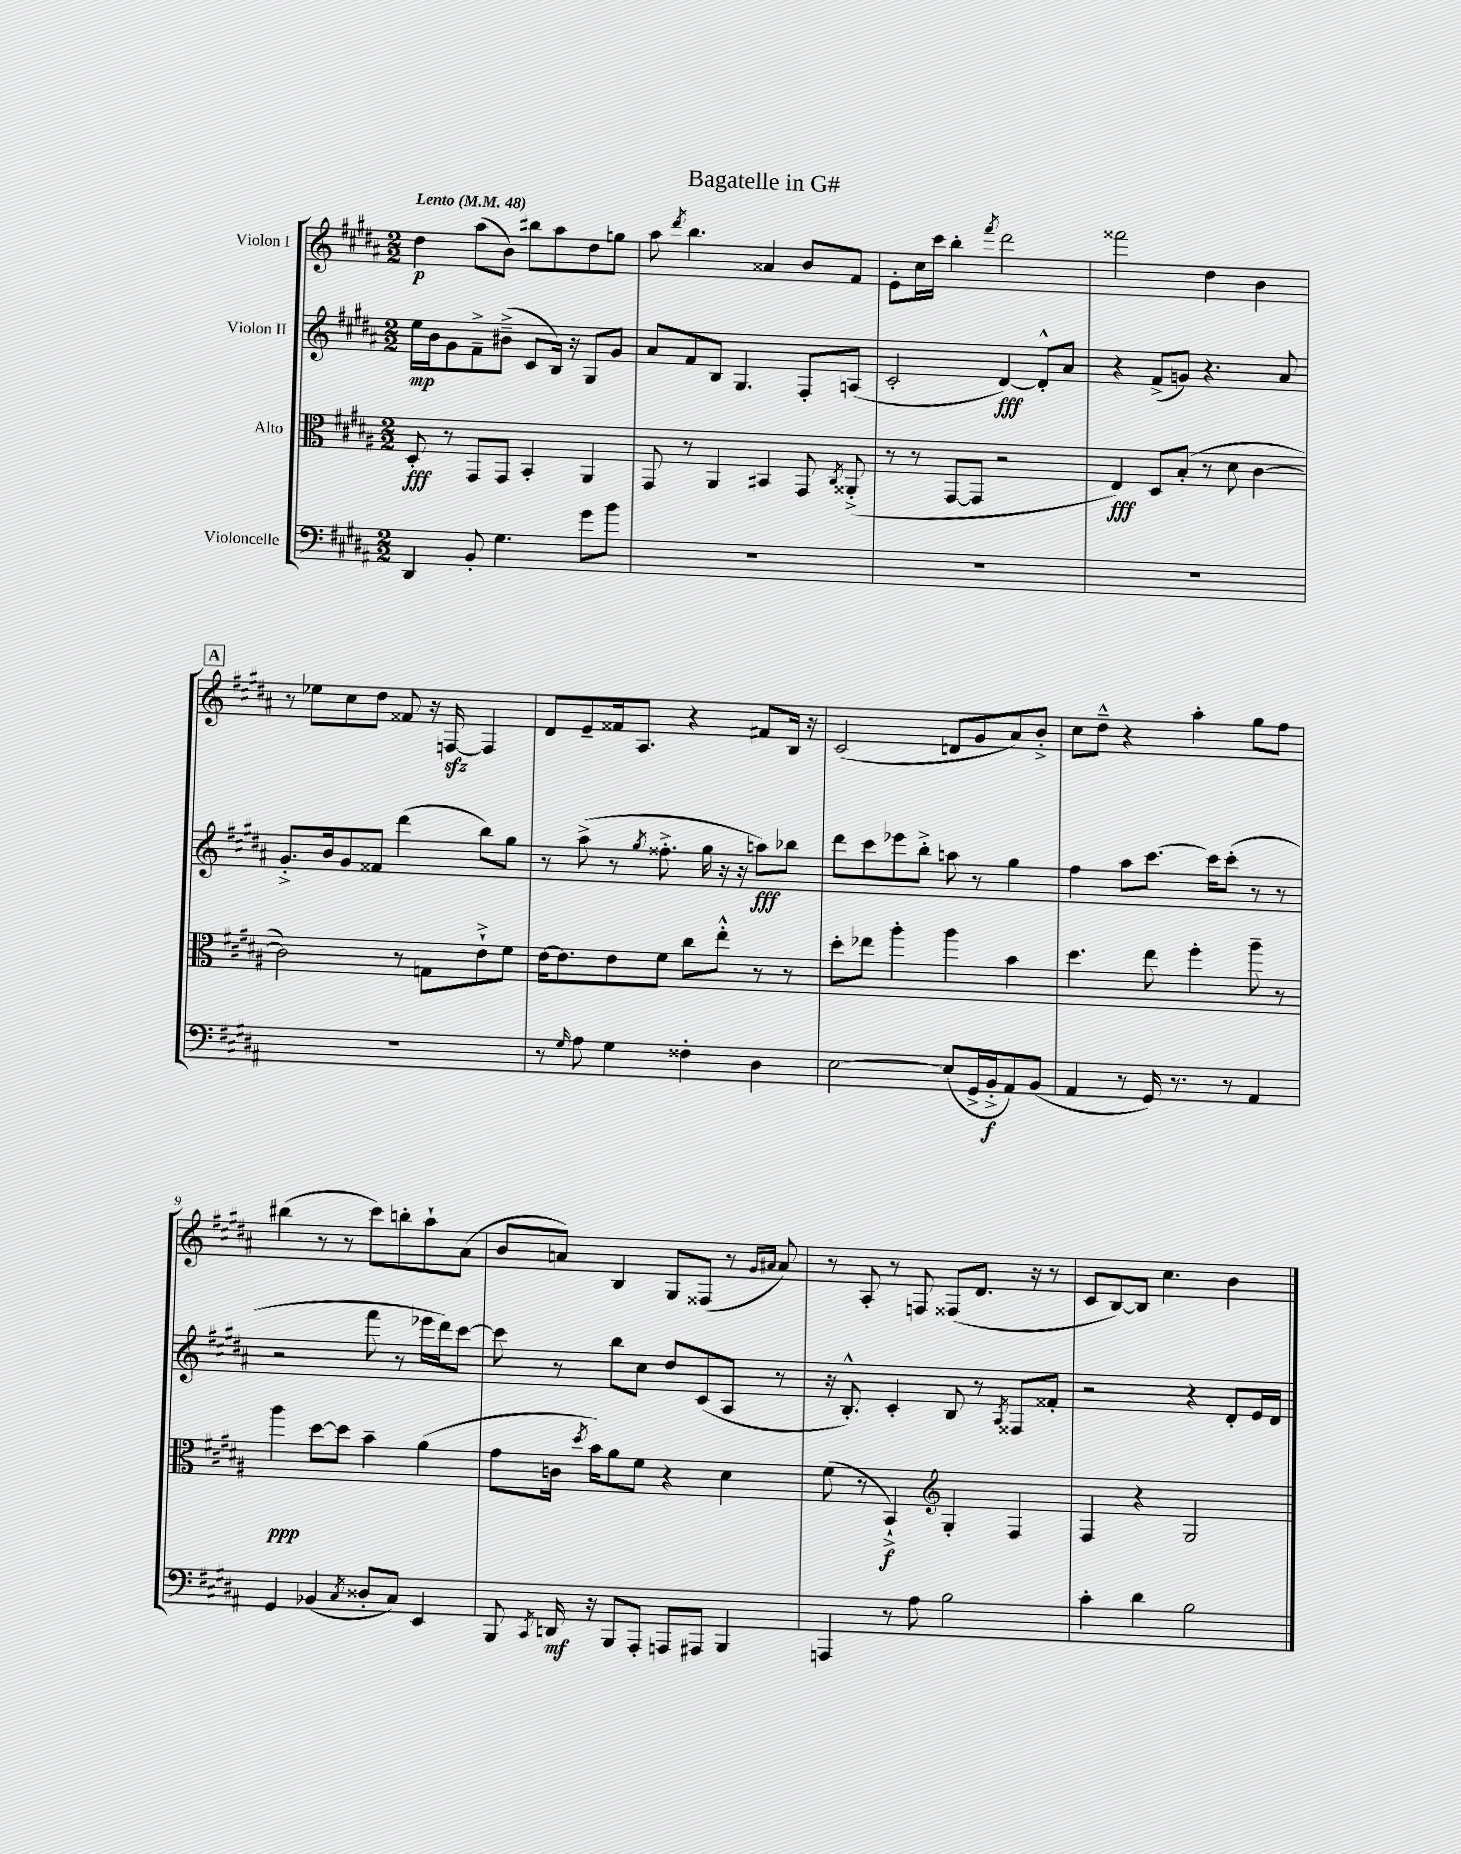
\header { title = "Bagatelle in G#" }
<<
\new StaffGroup <<
\new Staff = "s0" \with { instrumentName = "Violon I" } {
    \clef treble \key b \major \numericTimeSignature \time 2/2 \tempo "Lento" 4 = 48
    \autoBeamOff dis''4\p ais''8[( b'8]) bis''8[ ais''8 dis''8 g''8] |
    ais''8 \acciaccatura { dis'''8 } b''4. aisis'4 b'8[ fis'8] |
    e'8[-. cis''16 cis'''16] b''4-. \acciaccatura { fis'''8 } dis'''2 |
    fisis'''2 dis''4 b'4 |
    \mark \markup { \box "A" } r8 ees''8[ cis''8 dis''8] fisis'8 r16 f16~\sfz f4 |
    dis'8[ e'8-- fisis'16 ais8.] r4 fis'8[ b16] r16 |
    cis'2( d'8[ gis'8 ais'8) b'8]-.-> |
    cis''8[ dis''8]---^ r4 ais''4-. gis''8[ fis''8] |
    bis''4( r8 r8 cis'''8[) b''8-. ais''8-! ais'8]( |
    b'8[ a'8]) b4 gis8[ fisis8]( r8 \grace { gis'16[ ais'16] } ais'8) |
    r8 ais8-. r8 f8 fisis8[( dis'8.] r16 r8 |
    cis'8[ b8~) b8] cis''4. b'4 \bar "|." |
}
\new Staff = "s1" \with { instrumentName = "Violon II" } {
    \clef treble \key b \major \numericTimeSignature \time 2/2
    \autoBeamOff e''16[\mp b'16 gis'8 fis'8---> bis'8]--->( cis'8[ b16]) r16 gis8[ gis'8] |
    ais'8[ fis'8 b8] gis4. fis8[-. a8]( |
    cis'2-. dis'4~\fff) dis'8[-.-^ ais'8] |
    r4 fis'8[->( g'8]) r4. ais'8 |
    \mark \markup { \box "A" } gis'8.[-.-> b'16 gis'8 fisis'8] dis'''4( b''8[) gis''8] |
    r8 ais''8->( r8 \acciaccatura { gis''8 } fisis''8.-.-> gis''16 r16 r16 a''8[\fff) bes''8] |
    dis'''8[ cis'''8 ees'''8 b''8]-.-> a''8 r8 gis''4 |
    fis''4 ais''8[ cis'''8.]~ cis'''16[ cis'''8]-.( r8 r8 |
    r2 fis'''8 r8 ees'''16[ dis'''16) cis'''8]~ |
    cis'''8 r8 b''8[ cis''8] dis''8[ cis'8( ais8] r8 |
    r16 b8.-.-^) cis'4-. b8 r8 \acciaccatura { ais8 } fisis8[ fisis'8]-. |
    r2 r4 dis'8[-. e'16 dis'16] \bar "|." |
}
\new Staff = "s2" \with { instrumentName = "Alto" } {
    \clef alto \key b \major \numericTimeSignature \time 2/2
    \autoBeamOff dis8-.\fff r8 gis,8[ gis,8] b,4-. ais,4 |
    gis,8 r8 ais,4 bis,4 gis,8 \acciaccatura { cis8 } aisis,8-.->( |
    r8 r8 gis,8[~ gis,8] r2 |
    e4\fff) dis8[ b8]-.( r8 dis'8 cis'4~ |
    \mark \markup { \box "A" } cis'2) r8 g8[ e'8-!-> fis'8] |
    e'16[~ e'8. e'8 fis'8] cis''8[ e''8]-.-^ r8 r8 |
    dis''8[-. ees''8] ais''4-. ais''4 b'4 |
    dis''4. e''8 fis''4-. ais''8-- r8 |
    ais''4\ppp dis''8[~ dis''8] b'4-- ais'4( |
    gis'8[ c'16] \acciaccatura { dis''8 } b'16[) ais'8 fis'8] r4 dis'4 |
    fis'8( r8 b,4-!->\f) \clef treble gis4-. fis4 |
    fis4 r4 gis2 \bar "|." |
}
\new Staff = "s3" \with { instrumentName = "Violoncelle" } {
    \clef bass \key b \major \numericTimeSignature \time 2/2
    \autoBeamOff dis,4 b,8-. gis4. gis'8[ b'8] |
    R1 |
    R1 |
    R1 |
    \mark \markup { \box "A" } R1 |
    r8 \grace { gis16 } ais8 gis4 fisis4-. dis4 |
    e2~ e8[( gis,16-> b,16-.->\f ais,8) b,8]( |
    ais,4 r8 gis,16) r8. r8 ais,4 |
    gis,4 bes,4( \acciaccatura { cis8 } disis8[-. cis8]) e,4 |
    b,,8 \acciaccatura { cis,8 } d,16\mf r16 b,,8[ ais,,8]-. a,,8[ ais,,8] b,,4 |
    a,,4 r8 ais8 b2 |
    cis'4-. dis'4 b2 \bar "|." |
}
>>
>>
